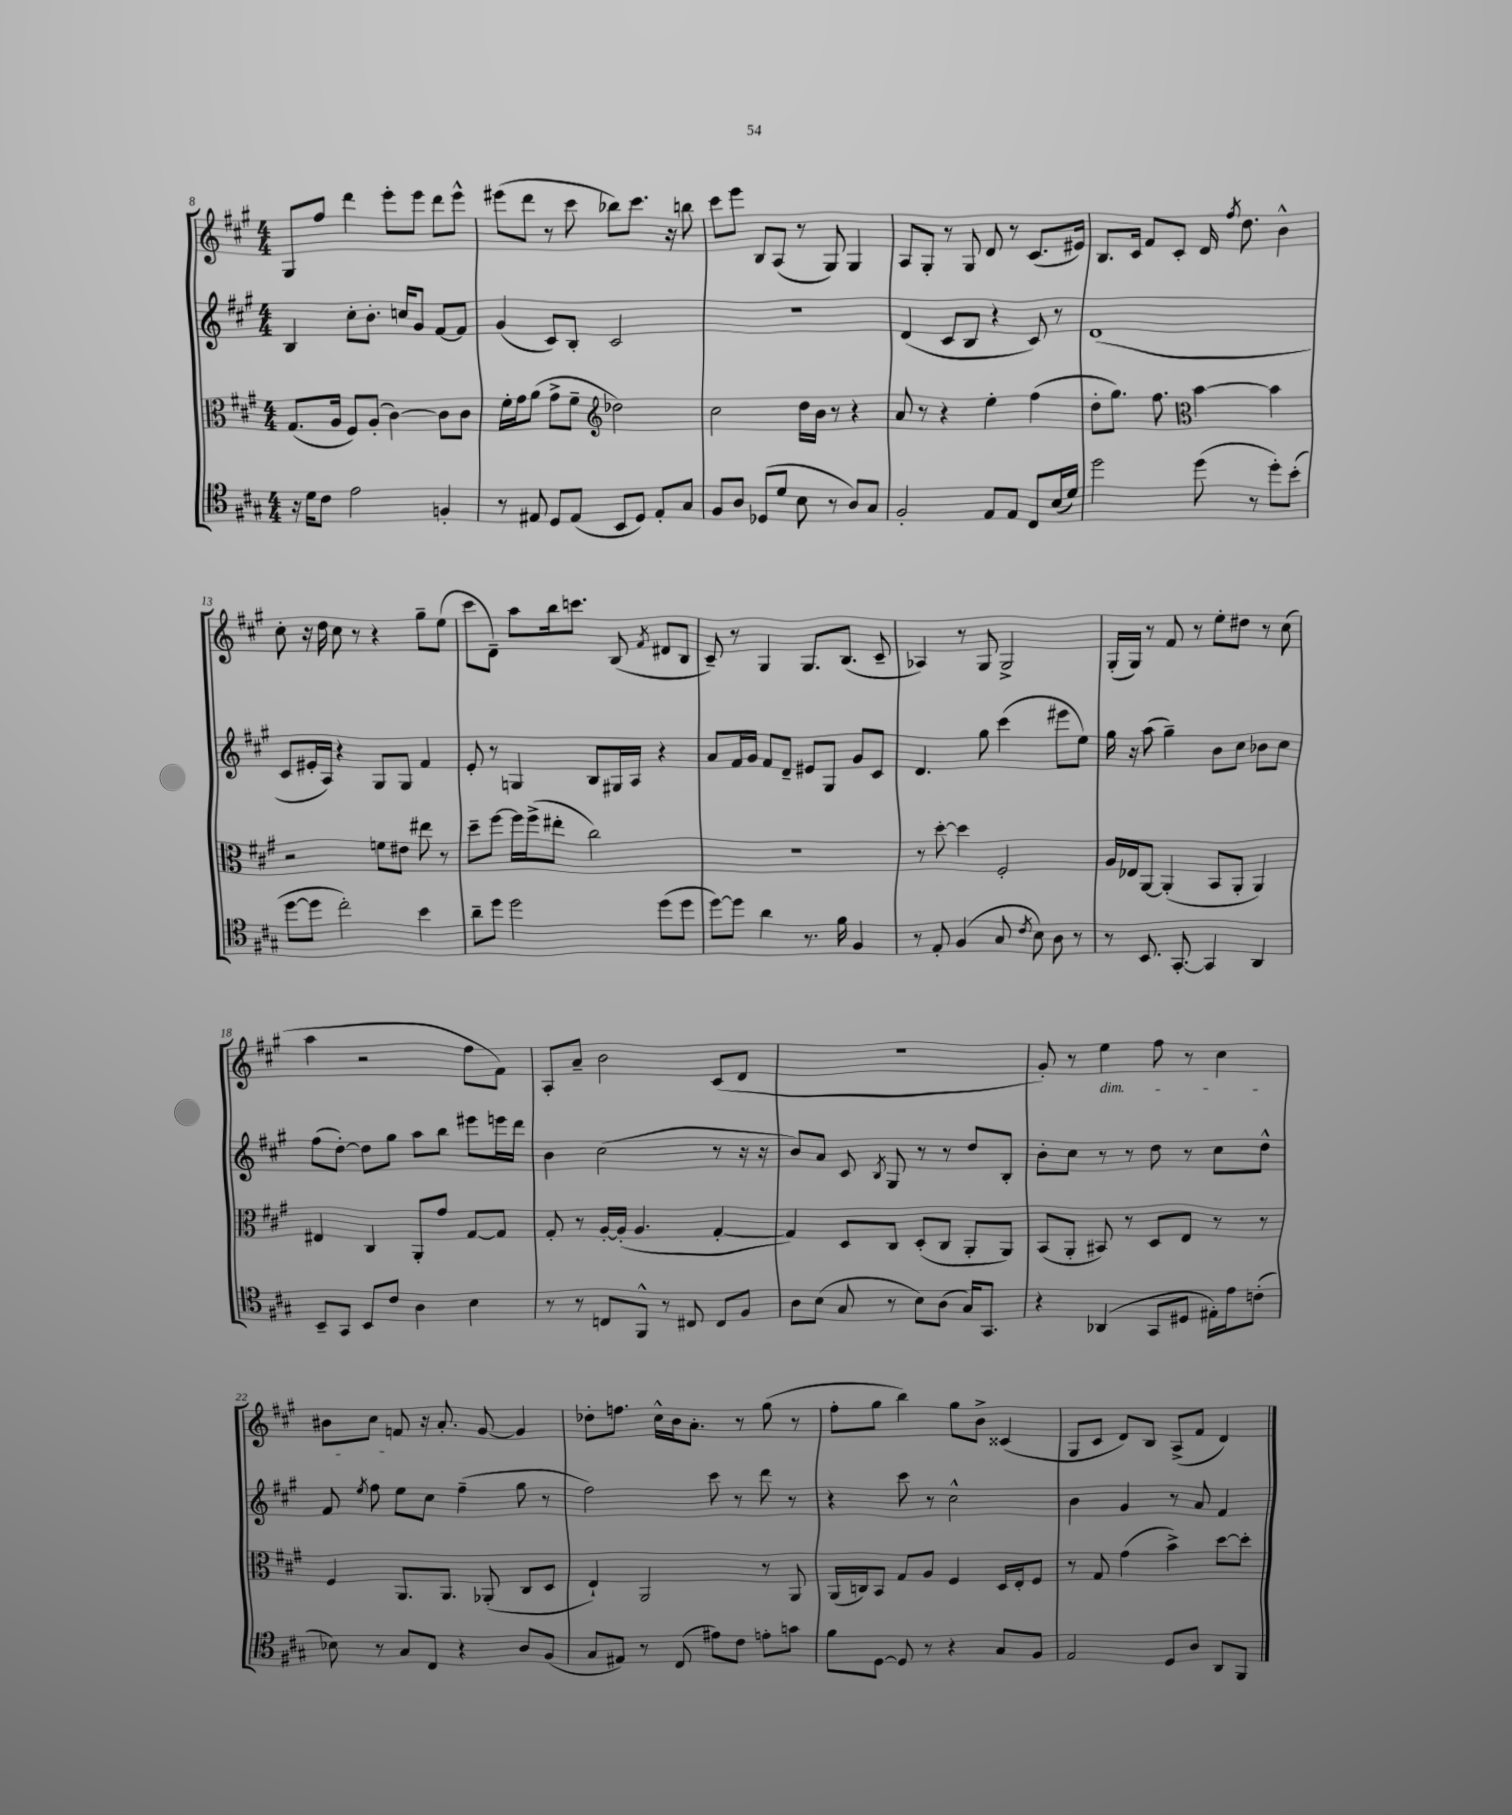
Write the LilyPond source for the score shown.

<<
\new StaffGroup <<
\new Staff = "s0" {
    \clef treble \key a \major \numericTimeSignature \time 4/4
    \autoBeamOff gis8[ fis''8] d'''4 e'''8[-. e'''8] d'''8[ e'''8]-^ |
    eis'''8[( d'''8] r8 cis'''8 bes''8[) cis'''8.] r16 b''8 |
    cis'''8[ e'''8] b8[ a8]( r8 gis8) gis4 |
    a8[ gis8]-. r8 gis8 d'8 r8 cis'8.[( eis'16]) |
    b8.[ cis'16] fis'8[ cis'8]-. d'16 \acciaccatura { fis''8 } d''8. b'4-^ |
    cis''8-. r16 d''16 cis''8 r8 r4 gis''8[-- e''8]( |
    cis'''8[ d'8]--) a''8[ b''16 c'''8.] b8( \acciaccatura { fis'8 } dis'8[ b8] |
    cis'8--) r8 gis4 gis8.[ b8.]( cis'8-- |
    aes4) r8 gis8 gis2-> |
    gis16[-.( gis16]) r8 fis'8 r8 e''8[-. dis''8] r8 cis''8( |
    a''4 r2 fis''8[ fis'8]) |
    a8[-. a'8]-- b'2 cis'8[( d'8] |
    R1 |
    gis'8-.) r8 e''4\dim fis''8 r8 cis''4 |
    bis'8[ cis''8] f'8\! r16 a'8.-. gis'8~ gis'4 |
    des''8[-. f''8.] cis''16[-^ b'16 a'8.]-. r8 gis''8( r8 |
    fis''8[-. gis''8] b''4) gis''8[ b'8]-> cisis'4( |
    gis8[ cis'8] d'8[) b8] a8[->( fis'8] d'4) \bar "|." |
}
\new Staff = "s1" {
    \clef treble \key a \major \numericTimeSignature \time 4/4
    \autoBeamOff b4 cis''8[-. b'8.]-. c''16[ gis'8] fis'8[~ fis'8] |
    gis'4( cis'8[) b8]-. cis'2 |
    R1 |
    d'4( cis'8[ b8] r4 cis'8) r8 |
    d'1( |
    cis'8[ eis'16-. a16]) r4 gis8[ gis8] fis'4 |
    e'8-. r8 g4 b8[ gis16 a16] r4 |
    a'8[ fis'16 gis'16] fis'8[ d'8]-- eis'8[ gis8] gis'8[ cis'8] |
    d'4. gis''8 cis'''4( eis'''8[ e''8]) |
    gis''16 r16 a''8( gis''4--) b'8[ cis''8] bes'8[ cis''8] |
    fis''8[( d''8]~-.) d''8[ gis''8] a''8[ b''8] eis'''8[ e'''16 d'''16] |
    b'4 cis''2( r8 r16 r16 |
    b'8[) a'8] cis'8 \acciaccatura { b8 } gis8 r8 r8 d''8[ b8]-. |
    b'8[-. cis''8] r8 r8 d''8 r8 cis''8[ d''8]-^ |
    fis'8 \acciaccatura { e''8 } fis''8 e''8[ cis''8] fis''4--( gis''8 r8 |
    fis''2) cis'''8 r8 d'''8 r8 |
    r4 cis'''8 r8 cis''2-^ |
    b'4 gis'4 r8 a'8 fis'4 \bar "|." |
}
\new Staff = "s2" {
    \clef alto \key a \major \numericTimeSignature \time 4/4
    \autoBeamOff gis8.[( a16] fis8[) a8]-.( cis'4~) cis'8[ cis'8] |
    fis'16[-. gis'16 a'8]( gis'8[-> fis'8]-- \clef treble des''2) |
    cis''2 d''16[ b'16] r8 r4 |
    a'8 r8 r4 e''4-. fis''4( |
    d''8[-. gis''8.]) fis''8. \clef alto b'4~ b'4 |
    r2 f'8[ eis'8] eis''8 r8 |
    d''8[-- fis''8]~ fis''16[ fis''16->( eis''8]-. cis''2) |
    R1 |
    r8 d''8~-. d''4 fis2-. |
    a16[ ees16 a,8]~ a,4-.( b,8[ a,8]-. a,4) |
    eis4 cis4 a,8[-. gis'8] gis8[~ gis8] |
    gis8-. r8 a16[~-. a16]-.( a4. gis4~-. |
    gis4) d8[ cis8] d8[-.( cis8] a,8[-. a,8]) |
    b,8[( a,8]-. bis,8) r8 d8[ e8] r8 r8 |
    fis4 a,8.[ a,8.] aes,8-.( cis8[ d8] |
    e4-!) a,2 r8 a,8 |
    a,16[( c16) b,8] gis8[ a8] fis4 d16[ e16-. fis8] |
    r8 gis8 gis'4( b'4->) d''8[~ d''8]-. \bar "|." |
}
\new Staff = "s3" {
    \clef tenor \key a \major \numericTimeSignature \time 4/4
    \autoBeamOff r16 d'16[ cis'8] e'2 f4-. |
    r8 eis8 d8[ eis8]( b,8[ d8]) eis8[-. gis8] |
    fis8[ a8] des8[( d'8] b8 r8 a8[) gis8] |
    fis2-. e8[ e8] cis8[ b16( d'16]) |
    d''2 d''8( r8 d''8[-.) b'8]-.( |
    d''8[~ d''8] cis''2-.) b'4 |
    a'8[-- d''8] d''2 d''8[( d''8] |
    d''8[~) d''8] a'4 r8. fis'16 fis4 |
    r8 e8-. fis4( gis8 \acciaccatura { cis'8 } b8) a8 r8 |
    r8 b,8. gis,8.~-. gis,4 a,4 |
    b,8[-- gis,8] b,8[ cis'8] a4 b4 |
    r8 r8 c8[ fis,8]-^ r8 cis8 cis8[ fis8] |
    a8[ b8]( gis8 r8 b8[) a8]( gis16[) gis,8.] |
    r4 aes,4( gis,8[ dis8] eis16[-.) e'16 c'8]-.( |
    bes8) r8 gis8[ cis8] r4 a8[ fis8]( |
    gis8[ eis8]) r8 cis8( eis'8[) cis'8] e'8[-. g'8] |
    fis'8[ d8]~ d8 r8 r4 gis8[ fis8] |
    e2 d8[ a8] a,8[ fis,8] \bar "|." |
}
>>
>>
\layout { \context { \Score currentBarNumber = #8 } }
